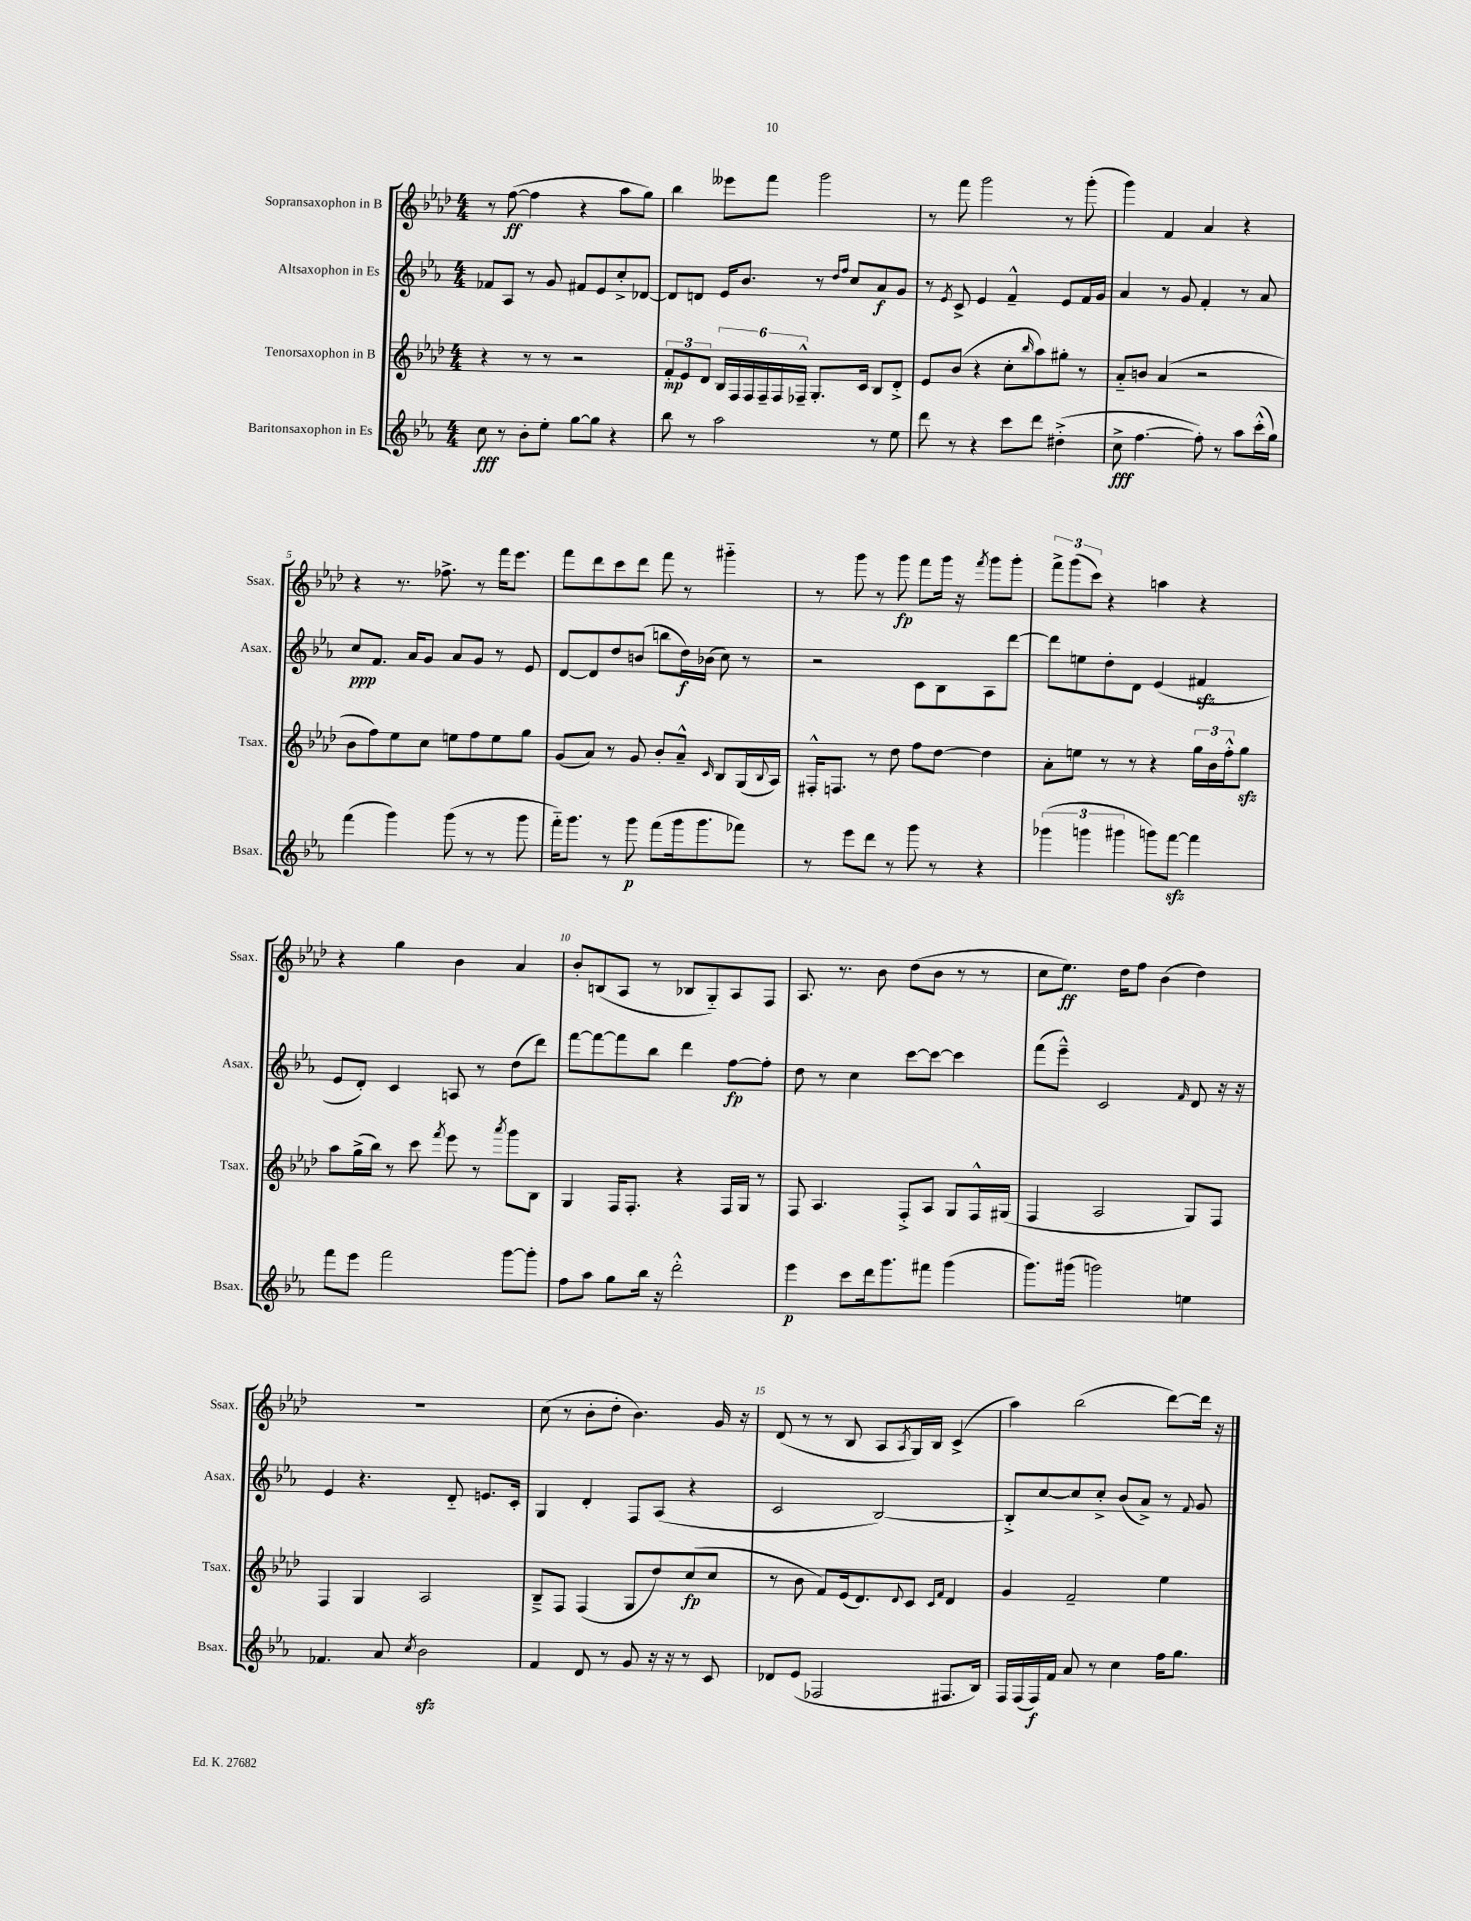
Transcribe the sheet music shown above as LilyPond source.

<<
\new StaffGroup <<
\new Staff = "s0" \with { instrumentName = "Sopransaxophon in B" shortInstrumentName = "Ssax." } {
    \clef treble \key aes \major \numericTimeSignature \time 4/4
    r8 f''8~\ff( f''4 r4 aes''8 g''8) |
    bes''4 eeses'''8 f'''8 g'''2 |
    r8 f'''8 g'''2 r8 g'''8-.( |
    g'''4) f'4 aes'4 r4 |
    r4 r8. fes''8.-> r8 f'''16 ees'''8. |
    f'''8 des'''8 c'''8 des'''8 f'''8 r8 gis'''4-_ |
    r8 g'''8 r8 g'''8\fp f'''8 g'''16 r16 \acciaccatura { f'''8 } g'''8 g'''8-. |
    \tuplet 3/2 { f'''8-> g'''8( c'''8) } r4 a''4 r4 |
    r4 g''4 bes'4 aes'4 |
    bes'8-. b8( aes8 r8 bes8 g8-_) aes8 f8 |
    aes8. r8. bes'8 des''8( bes'8 r8 r8 |
    c''8 ees''8.\ff) des''16 f''8 bes'4( des''4) |
    R1 |
    c''8( r8 bes'8-. des''8-. bes'4.) g'16 r16 |
    des'8( r8 r8 bes8 aes8 \acciaccatura { aes8 } g16) bes16 c'4->( |
    aes''4) bes''2( des'''8~) des'''16 r16 \bar "|." |
}
\new Staff = "s1" \with { instrumentName = "Altsaxophon in Es" shortInstrumentName = "Asax." } {
    \clef treble \key ees \major \numericTimeSignature \time 4/4
    fes'8 aes8 r8 g'8 fis'8 ees'8 c''8-.-> des'8~ |
    des'8 d'8 ees'16 bes'8. r8 \grace { d''16 f''16 } c''8 aes'8\f g'8 |
    r8 \acciaccatura { ees'8 } c'8-> ees'4 f'4---^ ees'8 f'16 g'16 |
    aes'4 r8 g'8 f'4-. r8 aes'8 |
    c''8\ppp f'8. aes'16 g'8 aes'8 g'8 r8 ees'8 |
    d'8~ d'8 d''8 b'8( b''8 d''16\f) bes'16( c''8) r8 |
    r2 c'8 bes8 aes8 d'''8~ |
    d'''8 e''8 d''8-. d'8 ees'4( fis'4\sfz |
    ees'8 d'8-.) c'4 a8 r8 d''8( d'''8) |
    f'''8~ f'''8~ f'''8 bes''8 d'''4 f''8~\fp f''8-. |
    d''8 r8 c''4 c'''8~ c'''8~ c'''4 |
    f'''8( ees'''8---^) c'2 \grace { f'16 } d'8 r16 r16 |
    ees'4 r4. d'8-_ e'8. c'16-. |
    g4 d'4-. f8 aes8( r4 |
    c'2 bes2~) |
    bes8-.-> c''8~ c''8 c''8-.-> bes'8( aes'8->) r8 \appoggiatura { f'8 } g'8 \bar "|." |
}
\new Staff = "s2" \with { instrumentName = "Tenorsaxophon in B" shortInstrumentName = "Tsax." } {
    \clef treble \key aes \major \numericTimeSignature \time 4/4
    r4 r8 r8 r2 |
    \tuplet 3/2 { f'8-.\mp ees'8 des'8 } \tuplet 6/4 { bes16 f16 f16 f16-- f16 fes16---^ } g8.-. c'16 bes8 des'8-.-> |
    ees'8 bes'8( r4 c''8-. \grace { bes''16 } aes''8) gis''8-. r8 |
    aes'8-_ b'8 aes'4( r2 |
    bes'8 f''8) ees''8 c''8 e''8 f''8 e''8 g''8 |
    g'8( aes'8) r8 g'8 bes'8-. aes'8---^ \grace { c'16 } bes8 g16( \appoggiatura { bes8 } aes16) |
    fis16-.-^ f8. r8 des''8 f''8 des''8~ des''4 |
    aes'8-. e''8 r8 r8 r4 \tuplet 3/2 { g''16 bes'16 f''16-.-^ } g''8\sfz |
    aes''8 g''16->( bes''16) r8 c'''8 \acciaccatura { f'''8 } ees'''8 r8 \acciaccatura { aes'''8 } g'''8 bes8 |
    g4 f16 f8.-. r4 f16 g16 r8 |
    f8 aes4. f8-.-> aes8 g8 f16-^ gis16( |
    f4 aes2 g8) f8 |
    f4 g4 aes2 |
    bes8---> f8 f4( g8 des''8) c''8\fp( c''8 |
    r8 bes'8 f'8) ees'16( des'8.) \appoggiatura { des'8 } c'8 \grace { c'16 f'16 } des'4 |
    g'4 f'2-- ees''4 \bar "|." |
}
\new Staff = "s3" \with { instrumentName = "Baritonsaxophon in Es" shortInstrumentName = "Bsax." } {
    \clef treble \key ees \major \numericTimeSignature \time 4/4
    c''8\fff r8 bes'8-. ees''8-. g''8~ g''8 r4 |
    bes''8 r8 aes''2 r8 ees''8 |
    d'''8 r8 r4 c'''8 d'''8 dis''4-.->( |
    c''8->\fff f''4.~ f''8-.) r8 aes''8 c'''16-.-^( g''16) |
    f'''4( g'''4) g'''8( r8 r8 g'''8 |
    f'''16-_) g'''8. r8 g'''8\p f'''8( g'''16 g'''8. fes'''8) |
    r8 ees'''8 d'''8 r8 g'''8 r8 r4 |
    \tuplet 3/2 { ges'''4( g'''4 gis'''4 } g'''8) f'''8~\sfz f'''4 |
    f'''8 ees'''8 f'''2 g'''8~ g'''8-. |
    f''8 aes''8 g''8 bes''16 r16 d'''2-.-^ |
    ees'''4\p c'''8 d'''16 g'''8. fis'''8 g'''4( |
    g'''8.) gis'''16( g'''2) e''4 |
    fes'4. aes'8 \acciaccatura { c''8 } bes'2\sfz |
    f'4 d'8 r8 g'8 r16 r16 r8 c'8 |
    des'8 ees'8( fes2 fis8. bes16) |
    f16 f16( f16\f) f'16 aes'8 r8 c''4 f''16 g''8. \bar "|." |
}
>>
>>
\layout { \context { \Score \override BarNumber.break-visibility = ##(#f #t #t) barNumberVisibility = #(every-nth-bar-number-visible 5) } }
